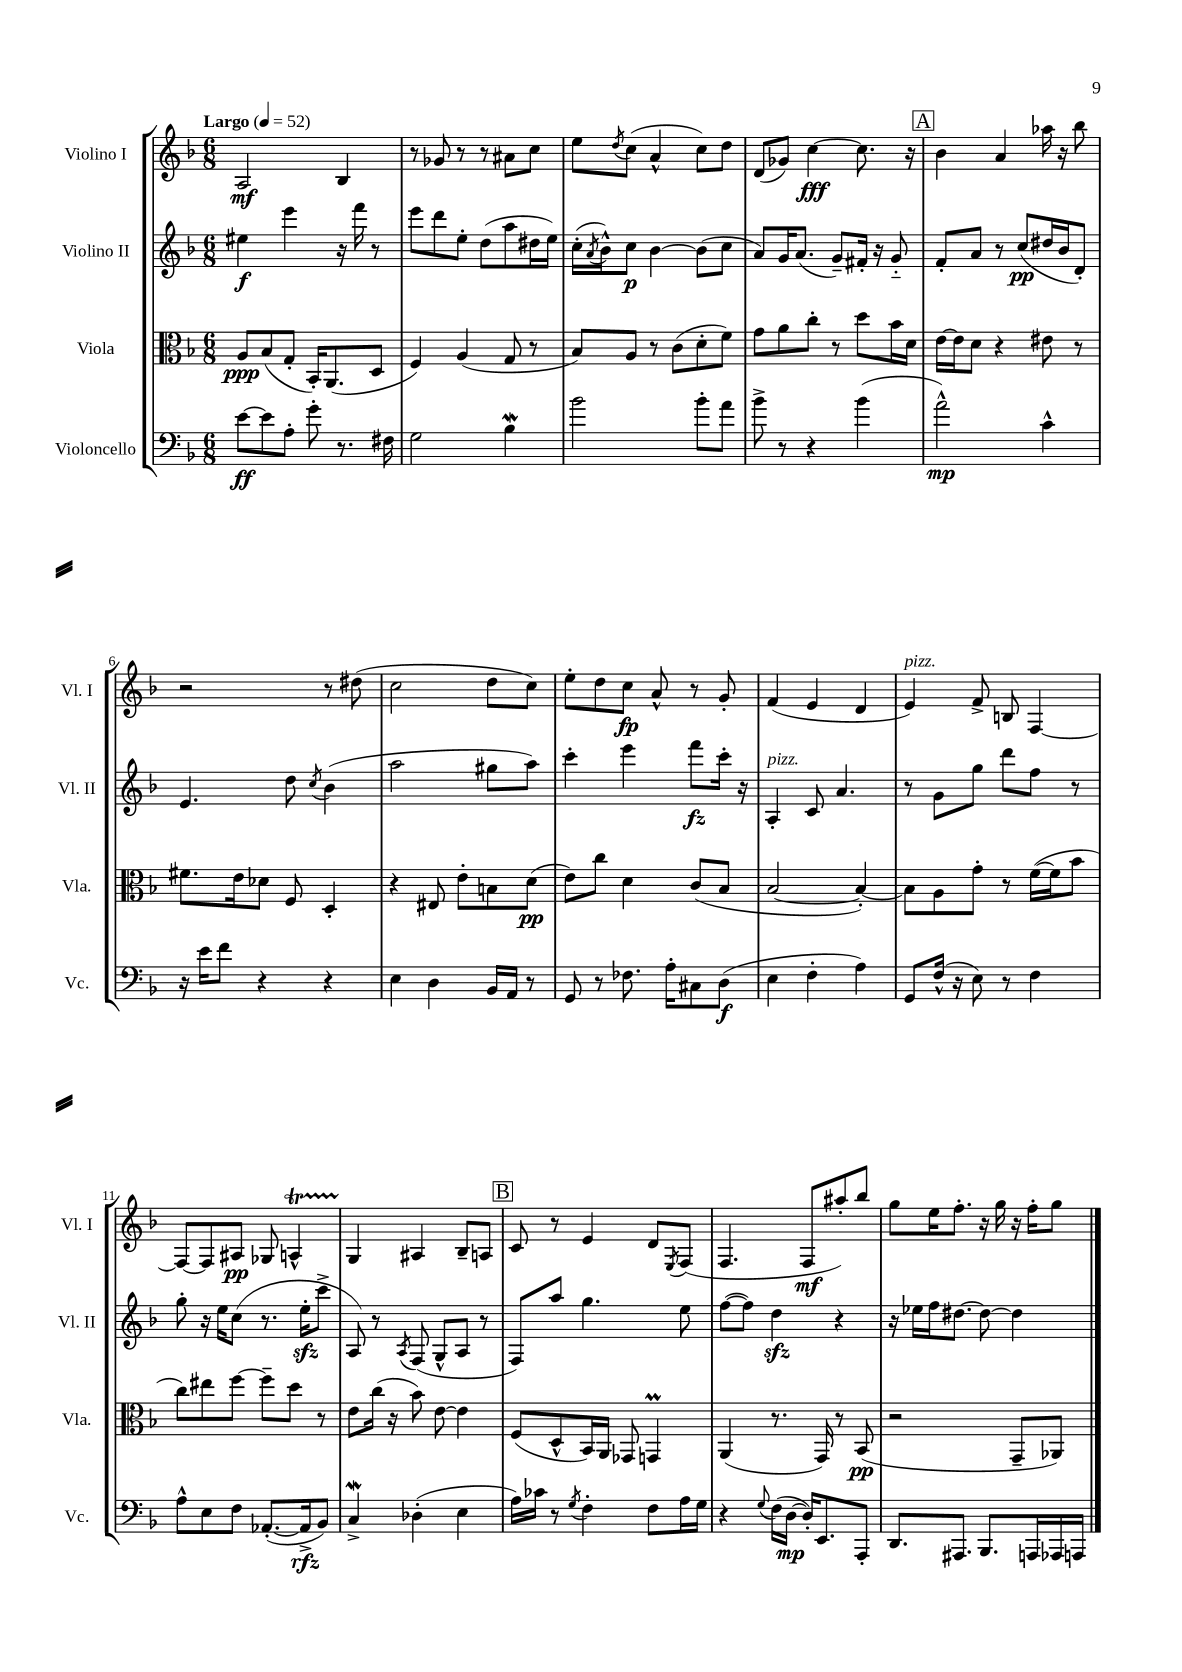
<<
\new StaffGroup <<
\new Staff = "s0" \with { instrumentName = "Violino I" shortInstrumentName = "Vl. I" } {
    \clef treble \key f \major \numericTimeSignature \time 6/8 \tempo "Largo" 4 = 52
    a2\mf bes4 |
    r8 ges'8 r8 r8 ais'8 c''8 |
    e''8 \acciaccatura { d''8 } c''8( a'4-^ c''8) d''8 |
    d'8( ges'8) c''4~\fff c''8. r16 |
    \mark \markup { \box "A" } bes'4 a'4 aes''16 r16 bes''8 |
    r2 r8 dis''8( |
    c''2 d''8 c''8) |
    e''8-. d''8 c''8\fp a'8-^ r8 g'8-. |
    f'4( e'4 d'4 |
    e'4^\markup { \italic "pizz." }) f'8-> b8 f4~ |
    f8~ f8 ais8\pp ges8 a4-^\startTrillSpan |
    g4\stopTrillSpan ais4 bes8-- a8 |
    \mark \markup { \box "B" } c'8 r8 e'4 d'8 \acciaccatura { e8 } f8( |
    f4. f8\mf ais''8-.) bes''8 |
    g''8 e''16 f''8.-. r16 g''16 r16 f''16-. g''8 \bar "|." |
}
\new Staff = "s1" \with { instrumentName = "Violino II" shortInstrumentName = "Vl. II" } {
    \clef treble \key f \major \numericTimeSignature \time 6/8
    eis''4\f e'''4 r16 f'''16 r8 |
    e'''8 d'''8 e''8-. d''8( a''8 dis''16 e''16) |
    c''16-.( \acciaccatura { a'8 } bes'16-^) c''8\p bes'4~ bes'8( c''8 |
    a'8) g'16 a'8.( g'8--) fis'16-. r16 g'8-_ |
    \mark \markup { \box "A" } f'8-. a'8 r8 c''8\pp( dis''16 bes'16 d'8-.) |
    e'4. d''8 \acciaccatura { c''8 } bes'4( |
    a''2 gis''8 a''8) |
    c'''4-. e'''4 f'''8\fz c'''16-. r16 |
    a4-.^\markup { \italic "pizz." } c'8 a'4. |
    r8 g'8 g''8 d'''8 f''8 r8 |
    g''8-. r16 e''16 c''8( r8. e''16-.\sfz c'''8-> |
    a8) r8 \acciaccatura { a8 } f8( g8-^ a8 r8 |
    \mark \markup { \box "B" } f8) a''8 g''4. e''8 |
    f''8~( f''8) d''4\sfz r4 |
    r16 ees''16 f''16 dis''8.~ dis''8~ dis''4 \bar "|." |
}
\new Staff = "s2" \with { instrumentName = "Viola" shortInstrumentName = "Vla." } {
    \clef alto \key f \major \numericTimeSignature \time 6/8
    a8\ppp bes8( g8-. bes,16-.) a,8.( d8 |
    f4) a4( g8 r8 |
    bes8) a8 r8 c'8( d'8-. f'8) |
    g'8 a'8 c''8-. r8 d''8 bes'16 d'16 |
    \mark \markup { \box "A" } e'16~ e'16 d'8 r4 eis'8 r8 |
    fis'8. e'16 des'8 f8 d4-. |
    r4 eis8 e'8-. b8 d'8\pp( |
    e'8) c''8 d'4 c'8( bes8 |
    bes2~ bes4~-.) |
    bes8 a8 g'8-. r8 f'16~( f'16 bes'8 |
    c''8) eis''8 f''8~ f''8-- d''8 r8 |
    e'8 c''16( r16 bes'8) e'8~ e'4 |
    \mark \markup { \box "B" } f8( d8-^ bes,16) a,16 ges,8 g,4\prall |
    a,4( r8. g,16) r8 bes,8\pp( |
    r2 g,8-- aes,8) \bar "|." |
}
\new Staff = "s3" \with { instrumentName = "Violoncello" shortInstrumentName = "Vc." } {
    \clef bass \key f \major \numericTimeSignature \time 6/8
    e'8~\ff e'8 a8-. g'8-. r8. fis16 |
    g2 bes4\mordent |
    bes'2 bes'8-. a'8 |
    bes'8-> r8 r4 bes'4( |
    \mark \markup { \box "A" } a'2-^\mp) c'4-^ |
    r16 e'16 f'8 r4 r4 |
    e4 d4 bes,16 a,16 r8 |
    g,8 r8 fes8. a16-. cis8 d8\f( |
    e4 f4-. a4) |
    g,8 f16-^( r16 e8) r8 f4 |
    a8-^ e8 f8 aes,8.~-.( aes,16->\rfz bes,8) |
    c4->\mordent des4-.( e4 |
    \mark \markup { \box "B" } a16) ces'16 r8 \acciaccatura { g8 } f4-. f8 a16 g16 |
    r4 \appoggiatura { g8 } f16( d16~\mp d16-.) e,8. a,,8-. |
    d,8. ais,,8. bes,,8. a,,16 aes,,16 a,,16 \bar "|." |
}
>>
>>
